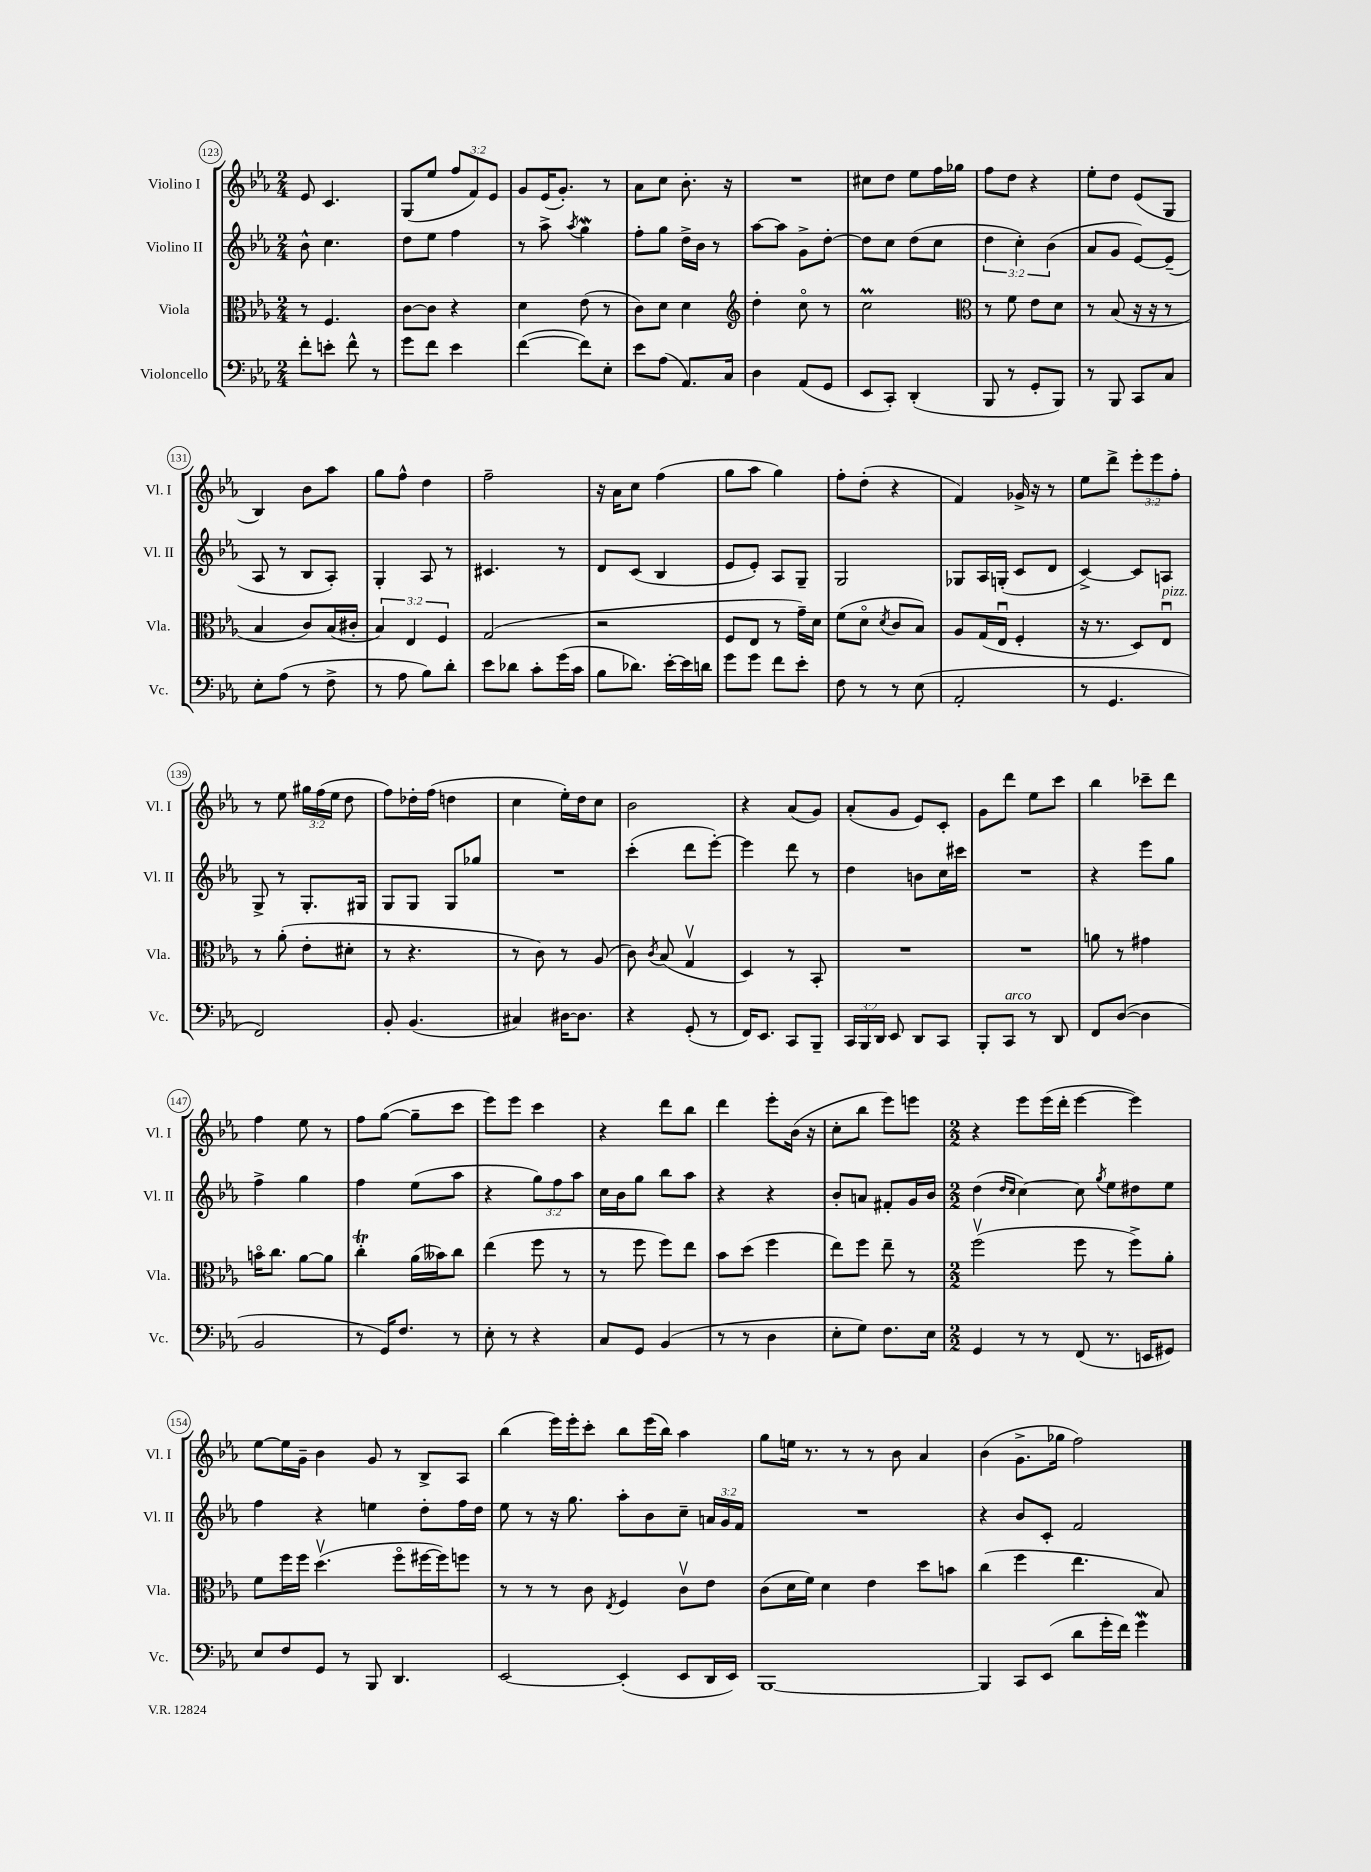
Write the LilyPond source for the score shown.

<<
\new StaffGroup <<
\new Staff = "s0" \with { instrumentName = "Violino I" shortInstrumentName = "Vl. I" } {
    \clef treble \key ees \major \numericTimeSignature \time 2/4 \override Staff.TupletNumber.text = #tuplet-number::calc-fraction-text
    \autoBeamOff ees'8 c'4. |
    g8[( ees''8] \tuplet 3/2 { f''8[ f'8) ees'8] } |
    g'8[ ees'16( g'8.]-.) r8 |
    aes'8[ c''8] bes'8.-. r16 |
    R2 |
    cis''8[ d''8] ees''8[ f''16 ges''16] |
    f''8[ d''8] r4 |
    ees''8[-. d''8] ees'8[( g8] |
    bes4) bes'8[ aes''8] |
    g''8[ f''8]-^ d''4 |
    f''2-- |
    r16 aes'16[ c''8] f''4( |
    g''8[ aes''8] g''4) |
    f''8[-. d''8]-.( r4 |
    f'4) ges'16-> r16 r8 |
    ees''8[ d'''8]-> \tuplet 3/2 { ees'''8[-. ees'''8 f''8]-. } |
    r8 ees''8 \tuplet 3/2 { gis''16[ f''16( ees''16] } d''8 |
    f''8[) des''16-. f''16]( d''4 |
    c''4 ees''16[-.) d''16 c''8] |
    bes'2 |
    r4 aes'8[( g'8]) |
    aes'8[-.( g'8] ees'8[) c'8]-. |
    g'8[ d'''8] ees''8[ c'''8] |
    bes''4 ces'''8[-- d'''8] |
    f''4 ees''8 r8 |
    f''8[ g''8]~( g''8[-- c'''8] |
    ees'''8[) ees'''8] c'''4 |
    r4 d'''8[ bes''8] |
    d'''4 ees'''8[-. bes'16]( r16 |
    c''8[-. bes''8] ees'''8[) e'''8] |
    \numericTimeSignature \time 2/2 r4 ees'''8[ ees'''16( d'''16]-. ees'''4~ ees'''4) |
    ees''8[~ ees''16 g'16]-- bes'4 g'8 r8 bes8[-> aes8] |
    bes''4( ees'''16[) ees'''16-. c'''8]-. bes''8[ ees'''16( bes''16]) aes''4 |
    g''8[ e''16] r8. r8 r8 bes'8 aes'4 |
    bes'4( g'8.[-> ges''16] f''2) \bar "|." |
}
\new Staff = "s1" \with { instrumentName = "Violino II" shortInstrumentName = "Vl. II" } {
    \clef treble \key ees \major \numericTimeSignature \time 2/4 \override Staff.TupletNumber.text = #tuplet-number::calc-fraction-text
    \autoBeamOff bes'8-^ c''4. |
    d''8[ ees''8] f''4 |
    r8 aes''8-> \acciaccatura { aes''8 } g''4\mordent |
    f''8[-. g''8] d''16[-> bes'16] r8 |
    aes''8[~ aes''8] g'8[-> d''8]~-. |
    d''8[ c''8] d''8[( c''8] |
    \tuplet 3/2 { d''4 c''4-.) bes'4( } |
    aes'8[ g'8] ees'8[~) ees'8]--( |
    aes8 r8 bes8[ aes8]-.) |
    g4-. aes8 r8 |
    cis'4. r8 |
    d'8[ c'8]( bes4 |
    ees'8[ ees'8]-.) aes8[ g8]-- |
    g2 |
    ges8[ aes16 g16]-.( c'8[ d'8] |
    c'4~->) c'8[ a8] |
    g8-> r8 g8.[-. gis16] |
    g8[ g8] g8[ ges''8] |
    R2 |
    c'''4-.( d'''8[ ees'''8]~-.) |
    ees'''4 d'''8 r8 |
    d''4 b'8[ c''16 cis'''16] |
    R2 |
    r4 ees'''8[ g''8] |
    f''4-> g''4 |
    f''4 ees''8[( aes''8] |
    r4 \tuplet 3/2 { g''8[) f''8 aes''8] } |
    c''16[ bes'16 g''8] bes''8[ aes''8] |
    r4 r4 |
    bes'8[-. a'8] fis'8[-. g'16 bes'16] |
    \numericTimeSignature \time 2/2 d''4( \grace { d''16[ c''16] } c''4~) c''8 \acciaccatura { g''8 } ees''8[ dis''8 ees''8] |
    f''4 r4 e''4 d''8[-. f''16 d''16] |
    ees''8 r8 r16 g''8. aes''8[-. bes'8 c''8]-- \tuplet 3/2 { a'16[ g'16 f'16] } |
    R1 |
    r4 bes'8[ c'8]-. f'2 \bar "|." |
}
\new Staff = "s2" \with { instrumentName = "Viola" shortInstrumentName = "Vla." } {
    \clef alto \key ees \major \numericTimeSignature \time 2/4 \override Staff.TupletNumber.text = #tuplet-number::calc-fraction-text
    \autoBeamOff r8 f4. |
    c'8[~ c'8] r4 |
    d'4 ees'8( r8 |
    c'8[) d'8] d'4 |
    \clef treble d''4-. c''8\flageolet r8 |
    c''2\prall |
    \clef alto r8 f'8 ees'8[ d'8] |
    r8 bes8( r16 r16 r8 |
    bes4 c'8[) bes16( cis'16]-. |
    \tuplet 3/2 { bes4) ees4 f4 } |
    g2( |
    r2 |
    f8[ ees8] r8 g'16[--) d'16] |
    f'8[( d'8]\flageolet \acciaccatura { d'8 } c'8[ bes8]) |
    aes8[ g16( ees16]\downbow f4-. |
    r16 r8. d8[) ees8]\downbow^\markup { \italic "pizz." } |
    r8 aes'8-.( ees'8[-. dis'8]-. |
    r8 r4. |
    r8 c'8) r8 aes8( |
    c'8) \acciaccatura { c'8 } bes8( g4\upbow |
    d4) r8 bes,8-. |
    R2 |
    R2 |
    a'8 r8 gis'4 |
    b'16[\flageolet c''8.] aes'8[~ aes'8] |
    c''4-.\trill aes'16[( beses'16) c''8] |
    ees''4( f''8 r8 |
    r8 f''8 f''8[) ees''8] |
    bes'8[ d''8]( f''4 |
    ees''8[) f''8] ees''8-- r8 |
    \numericTimeSignature \time 2/2 f''2\upbow( f''8 r8 f''8[->) aes'8]-. |
    f'8[ f''16 f''16] d''4.\upbow( f''8[\flageolet fis''16~ fis''16) f''8] |
    r8 r8 r8 c'8 \acciaccatura { ees8 } f4 c'8[\upbow ees'8] |
    c'8[( d'16 f'16]) d'4 ees'4 d''8[ b'8] |
    c''4( f''4 ees''4. bes8) \bar "|." |
}
\new Staff = "s3" \with { instrumentName = "Violoncello" shortInstrumentName = "Vc." } {
    \clef bass \key ees \major \numericTimeSignature \time 2/4 \override Staff.TupletNumber.text = #tuplet-number::calc-fraction-text
    \autoBeamOff f'8[-. e'8]-. f'8-^ r8 |
    g'8[ f'8] ees'4 |
    f'4~( f'8[) ees8]-. |
    ees'8[ aes8]( aes,8.[) c16] |
    d4 aes,8[( g,8] |
    ees,8[ c,8]-.) d,4-.( |
    bes,,8 r8 g,8[-. bes,,8]) |
    r8 bes,,8 c,8[ c8] |
    ees8[-. aes8]( r8 f8-> |
    r8 aes8 bes8[) d'8]-. |
    ees'8[ des'8] c'8[-. g'16( c'16] |
    bes8[ des'8.]) ees'16[~-. ees'16 d'16] |
    g'8[ g'8] f'8[ ees'8]-. |
    f8 r8 r8 ees8( |
    aes,2-. |
    r8 g,4. |
    f,2) |
    bes,8-. bes,4.( |
    cis4) dis16[~ dis8.] |
    r4 g,8-.( r8 |
    f,16[) ees,8.] c,8[ bes,,8]-- |
    \tuplet 3/2 { c,16[ bes,,16 d,16] } ees,8 d,8[ c,8] |
    bes,,8[-. c,8]^\markup { \italic "arco" } r8 d,8 |
    f,8[ d8]~( d4 |
    bes,2 |
    r8 g,16[) f8.] r8 |
    ees8-. r8 r4 |
    c8[ g,8] bes,4( |
    r8 r8 d4 |
    ees8[-. g8]) f8.[ ees16] |
    \numericTimeSignature \time 2/2 g,4 r8 r8 f,8( r8. e,16[ gis,8]) |
    ees8[ f8 g,8] r8 bes,,8 d,4. |
    ees,2~ ees,4-.( ees,8[ d,16 ees,16]) |
    bes,,1~ |
    bes,,4 c,8[ ees,8]( d'8[ g'16-. f'16]) g'4\mordent \bar "|." |
}
>>
>>
\layout { \context { \Score currentBarNumber = #123 \override BarNumber.stencil = #(make-stencil-circler 0.1 0.3 ly:text-interface::print) } }
